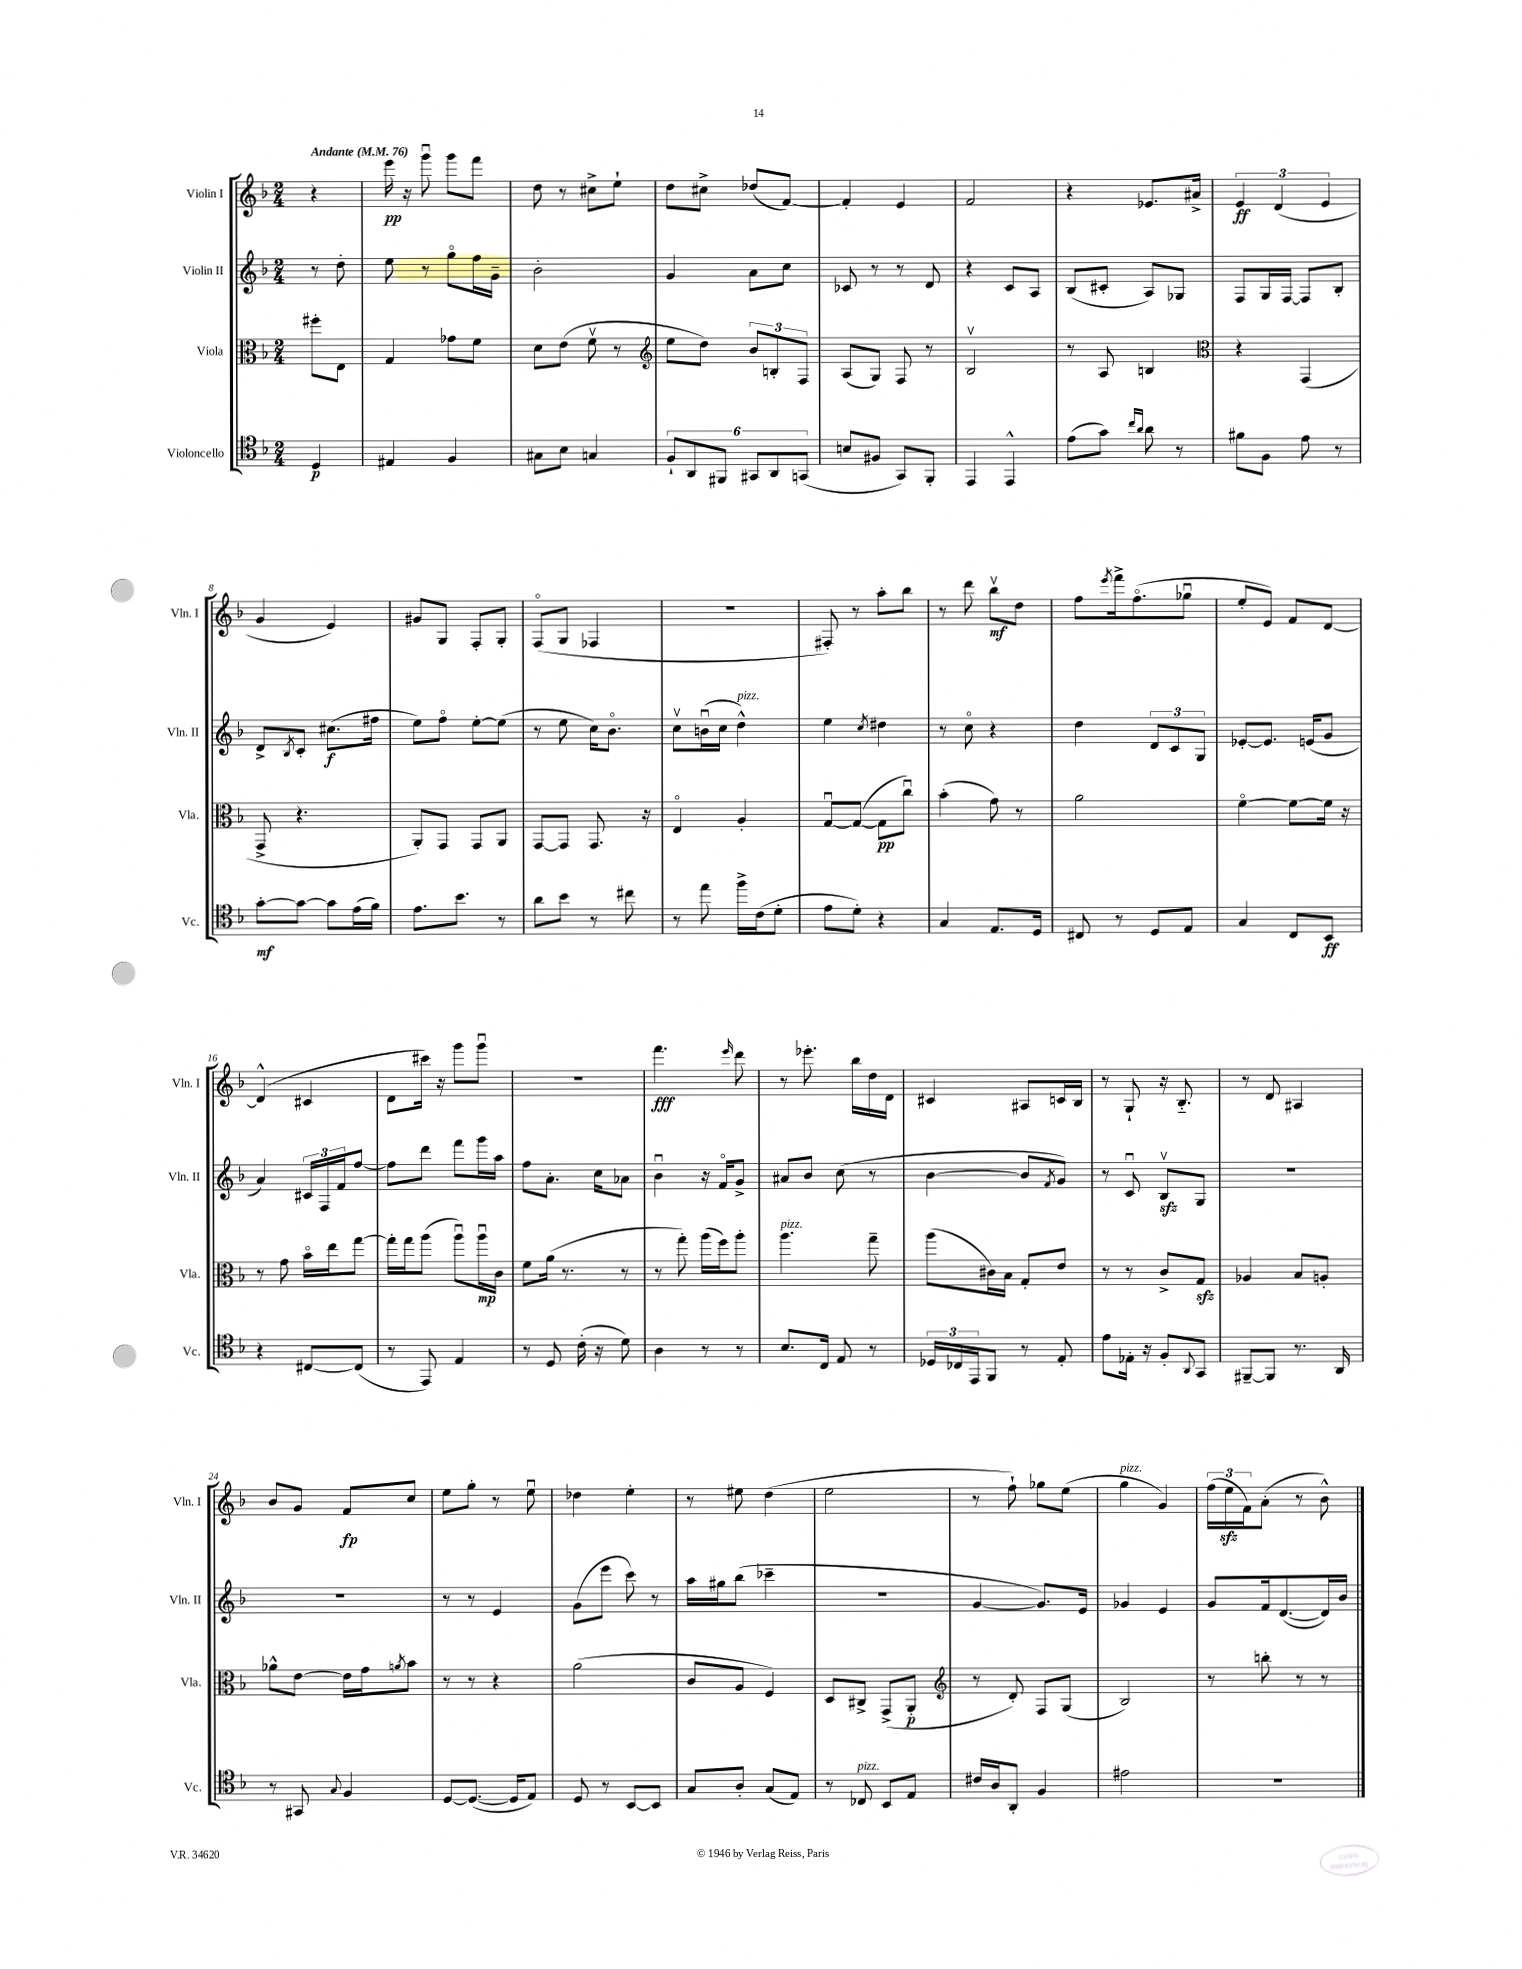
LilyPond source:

<<
\new StaffGroup <<
\new Staff = "s0" \with { instrumentName = "Violin I" shortInstrumentName = "Vln. I" } {
    \clef treble \key f \major \numericTimeSignature \time 2/4 \partial 4 \tempo "Andante" 4 = 76
    r4 |
    e'''16\pp r16 g'''8\downbow g'''8 f'''8 |
    d''8 r8 cis''8-> e''8-! |
    d''8 cis''8-> des''8( f'8~) |
    f'4-. e'4 |
    f'2 |
    r4 ees'8. ais'16-> |
    \tuplet 3/2 { e'4\ff d'4( e'4 } |
    g'4 e'4) |
    gis'8 g8 f8-. g8-. |
    f8\flageolet( g8 fes4 |
    R2 |
    fis8-.) r8 a''8-. bes''8 |
    r8 d'''8 bes''8\upbow\mf d''8 |
    f''8 \acciaccatura { e'''8 } f'''16-> f''8.\flageolet( ges''8\downbow |
    e''8-. e'8) f'8 d'8~ |
    d'4-^( cis'4 |
    d'8 cis'''16) r16 g'''8 g'''8\downbow |
    R2 |
    f'''4.\fff \grace { e'''16 } d'''8 |
    r8 ees'''8.-. bes''16 d''16 d'16 |
    cis'4 ais8 c'16 bes16 |
    r8 g8-! r16 bes8.-_ |
    r8 d'8 ais4 |
    bes'8 g'8 f'8\fp c''8 |
    e''8 g''8-. r8 e''8\downbow |
    des''4 e''4-. |
    r8 eis''8 d''4( |
    e''2 |
    r8 f''8-!) ges''8 e''8( |
    g''4^\markup { \italic "pizz." } g'4) |
    \tuplet 3/2 { f''16( e''16\sfz f'16) } a'8-.( r8 bes'8-^) \bar "|." |
}
\new Staff = "s1" \with { instrumentName = "Violin II" shortInstrumentName = "Vln. II" } {
    \clef treble \key f \major \numericTimeSignature \time 2/4 \partial 4
    r8 d''8-. |
    e''8 r8 g''8\flageolet f''16 g'16-- |
    bes'2-. |
    g'4 a'8 c''8 |
    ces'8 r8 r8 d'8 |
    r4 c'8 a8 |
    bes8( cis'8-. a8) ges8 |
    f8 g16 f16~ f8 bes8-. |
    d'8-> \acciaccatura { bes8 } c'8-. cis''8.\f( fis''16 |
    e''8) f''8\flageolet e''8~-. e''8( |
    r8 e''8 c''16) bes'8.\flageolet |
    c''8\upbow b'16\downbow( c''16 d''4-^^\markup { \italic "pizz." }) |
    e''4 \acciaccatura { c''8 } dis''4 |
    r8 c''8\flageolet r4 |
    d''4 \tuplet 3/2 { d'8 c'8 g8 } |
    ees'8~-. ees'8. e'16( g'8 |
    a'4) \tuplet 3/2 { cis'16 f16 f'16 } f''8~ |
    f''8 d'''8 f'''8 g'''16 a''16 |
    f''8 a'8.-. c''16 aes'8 |
    bes'4\downbow r16 f'16\flageolet g'8-> |
    ais'8 bes'8 c''8( r8 |
    bes'4~ bes'8 \acciaccatura { f'8 } g'8) |
    r8 c'8\downbow bes8\upbow\sfz g8 |
    R2 |
    R2 |
    r8 r8 e'4 |
    g'8( e'''8 c'''8) r8 |
    a''16 gis''16 bes''8( ces'''4-- |
    r2 |
    g'4~ g'8.) e'16 |
    ges'4 e'4 |
    g'8 f'16 d'8.~( d'16) bes'16 \bar "|." |
}
\new Staff = "s2" \with { instrumentName = "Viola" shortInstrumentName = "Vla." } {
    \clef alto \key f \major \numericTimeSignature \time 2/4 \partial 4
    fis''8-. e8 |
    g4 ges'8 f'8 |
    d'8 e'8( f'8\upbow r8 |
    \clef treble e''8 d''8) \tuplet 3/2 { bes'8 b8-. f8 } |
    a8( g8) f8 r8 |
    bes2\upbow |
    r8 a8 b4 |
    \clef alto r4 g,4( |
    g,8-> r4. |
    a,8-.) g,8 g,8 a,8 |
    g,8~ g,8 g,8. r16 |
    e4\flageolet a4-. |
    g8~\downbow g8~( g8\pp c''8\downbow) |
    bes'4-.( g'8) r8 |
    a'2 |
    f'4~\flageolet f'8~ f'16 r16 |
    r8 g'8 bes'16\flageolet e''16 g''8~ |
    g''16-. g''16 a''8( a''8\downbow) a''16\downbow\mp c'16 |
    f'8 a'16( r8. r8 |
    r8 g''8-.) a''16( f''16) a''8-. |
    a''4.^\markup { \italic "pizz." } g''8-- |
    a''8( cis'16) bes16 g8-. e'8 |
    r8 r8 c'8-> g8\sfz |
    aes4 bes8 a8-. |
    aes'8-^ e'8~ e'16 g'16 \acciaccatura { a'8 } bes'8 |
    r8 r8 r4 |
    a'2( |
    c'8 a8 f4) |
    d8 cis8-> g,8->( a,8-.\p |
    \clef treble r8 d'8-.) f8 g8( |
    bes2) |
    r8 b''8-. r8 r8 \bar "|." |
}
\new Staff = "s3" \with { instrumentName = "Violoncello" shortInstrumentName = "Vc." } {
    \clef tenor \key f \major \numericTimeSignature \time 2/4 \partial 4
    d4\p |
    eis4 f4 |
    gis8 bes8 g4 |
    \tuplet 6/4 { f8-! a,8 fis,8 gis,8 a,8 g,8( } |
    b8 fis8 g,8) f,8-. |
    e,4 e,4-^ |
    e'8( g'8) \grace { c''16 a'16 } a'8 r8 |
    fis'8 f8 e'8 r8 |
    g'8~-.\mf g'8~ g'8 e'16( f'16) |
    e'8. bes'8. r8 |
    a'8 bes'8 r8 cis''8 |
    r8 e''8 f''16-> c'16( d'8-. |
    e'8 d'8-.) r4 |
    g4 e8. d16 |
    cis8 r8 d8 e8 |
    g4 c8 bes,8\ff |
    r4 cis8~ cis8( |
    r8 e,8) e4 |
    r8 d8 c'16-.( r16 d'8) |
    a4 r8 r8 |
    bes8. c16 e8 r8 |
    \tuplet 3/2 { des16 ces16 e,16 } f,8 r8 e8-. |
    e'8 ees16-. r16 f8-. \appoggiatura { a,8 } g,8 |
    fis,8~-- fis,8 r8. a,16 |
    r8 gis,8 \appoggiatura { g8 } f4 |
    d8~ d8.~( d16 e8) |
    d8 r8 bes,8~ bes,8 |
    g8 a8-. g8( e8) |
    r8 ces8^\markup { \italic "pizz." } bes,8 e8 |
    cis'16 a16 a,8-. f4 |
    eis'2 |
    r2 \bar "|." |
}
>>
>>
